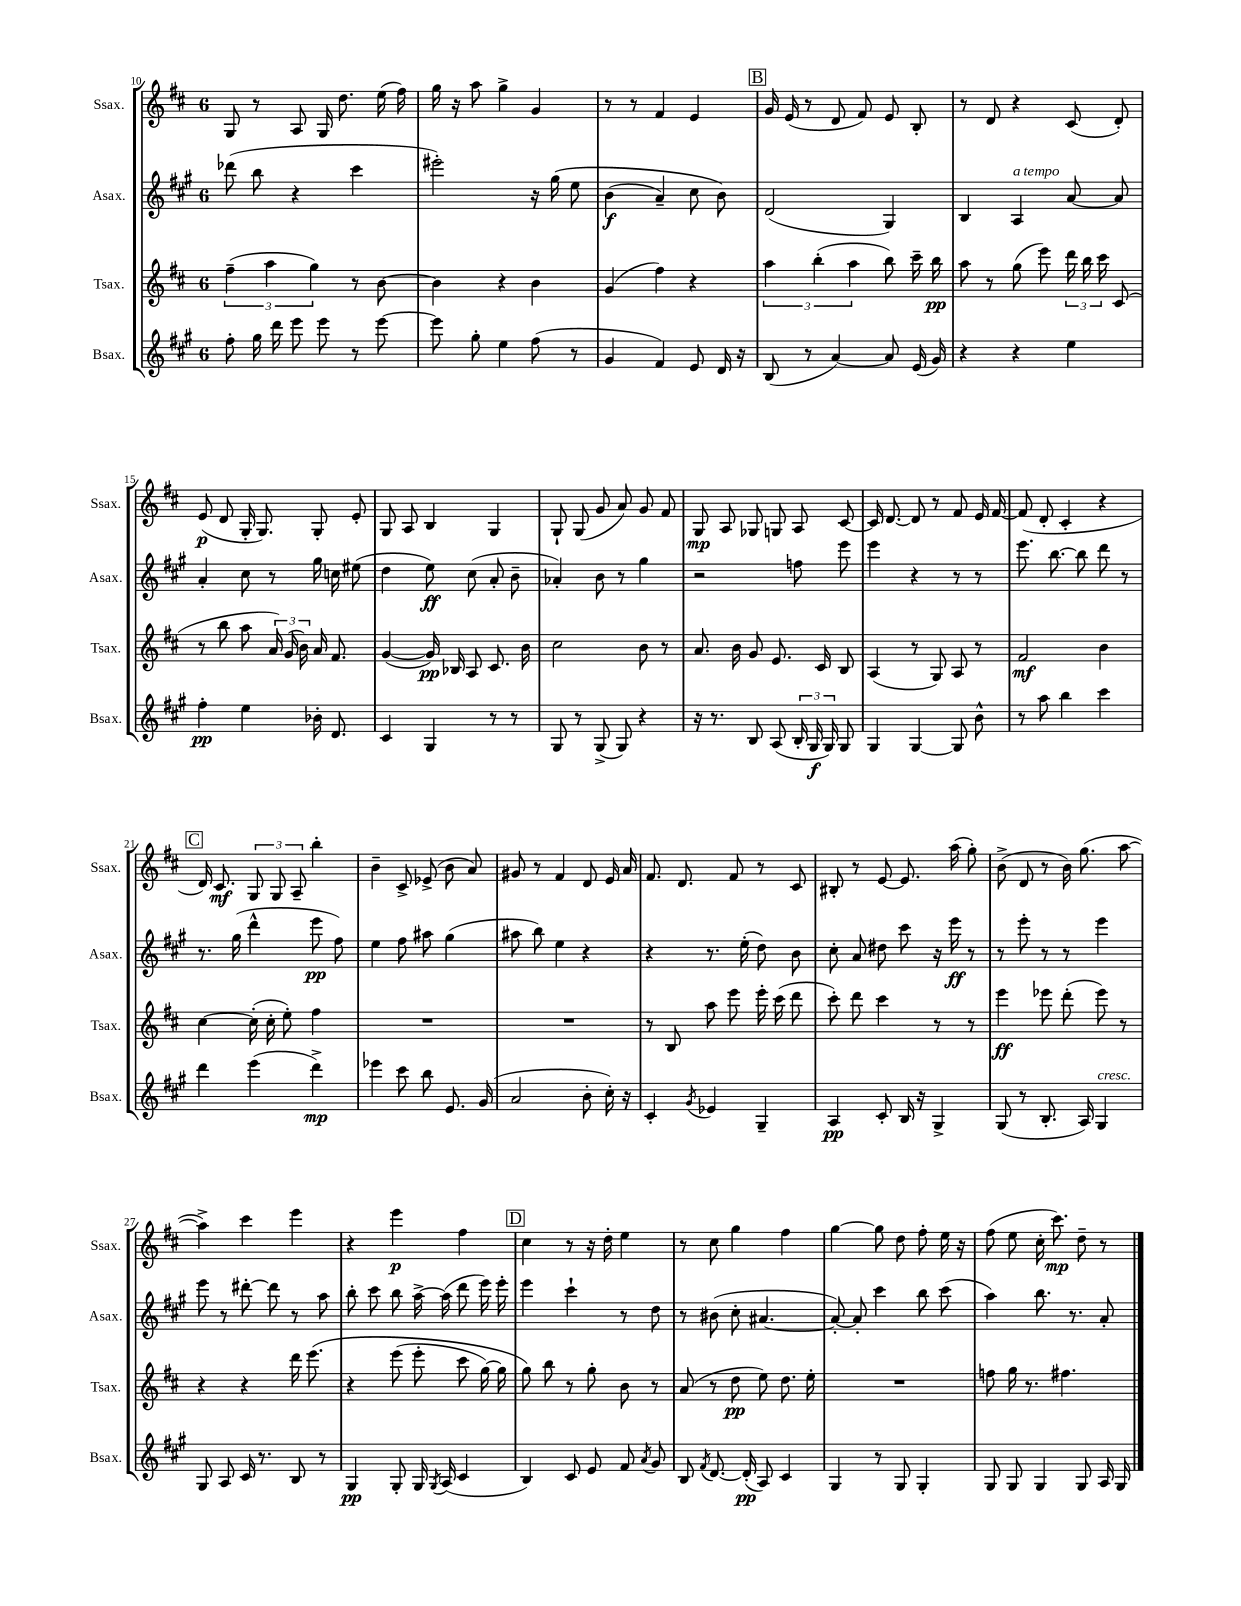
<<
\new StaffGroup <<
\new Staff = "s0" \with { instrumentName = "Ssax." shortInstrumentName = "Ssax." } {
    \clef treble \key d \major \once \override Staff.TimeSignature.style = #'single-digit \time 6/8
    \autoBeamOff g8 r8 a8 g16 d''8. e''16( fis''16) |
    g''16 r16 a''8 g''4-> g'4 |
    r8 r8 fis'4 e'4 |
    \mark \markup { \box "B" } g'16 e'16( r8 d'8 fis'8) e'8 b8-. |
    r8 d'8 r4 cis'8( d'8-.) |
    e'8\p( d'8 g16-. g8.) g8-. e'8-. |
    g8 a8 b4 g4 |
    g8-! g8( g'8 a'8) g'8 fis'8 |
    g8\mp a8 ges8 g8 a8 cis'8~ |
    cis'16 d'8.~ d'8 r8 fis'8 e'16 fis'16~ |
    fis'8( d'8-. cis'4-. r4 |
    \mark \markup { \box "C" } d'16) cis'8.\mf \tuplet 3/2 { g8 g8 a8-- } b''4-. |
    b'4-- cis'8-> ees'8->( b'8 a'8) |
    gis'8 r8 fis'4 d'8 e'16 a'16 |
    fis'8. d'8. fis'8 r8 cis'8 |
    bis8-. r8 e'8~ e'8. a''16( g''8-.) |
    b'8->( d'8 r8 b'16) g''8.( a''8~ |
    a''4->) cis'''4 e'''4 |
    r4 e'''4\p fis''4 |
    \mark \markup { \box "D" } cis''4 r8 r16 d''16-. e''4 |
    r8 cis''8 g''4 fis''4 |
    g''4~ g''8 d''8 fis''8-. e''16 r16 |
    fis''8( e''8 cis''16-. cis'''8.\mp) d''8-- r8 \bar "|." |
}
\new Staff = "s1" \with { instrumentName = "Asax." shortInstrumentName = "Asax." } {
    \clef treble \key a \major \once \override Staff.TimeSignature.style = #'single-digit \time 6/8
    \autoBeamOff des'''8( b''8 r4 cis'''4 |
    eis'''2-.) r16 gis''16\( e''8 |
    b'4\f( a'4--) cis''8 b'8\) |
    \mark \markup { \box "B" } d'2( gis4) |
    b4 a4^\markup { \italic "a tempo" } a'8~ a'8 |
    a'4-. cis''8 r8 gis''16 c''16 eis''8( |
    d''4 e''8\ff) cis''8( a'8-. b'8-- |
    aes'4-.) b'8 r8 gis''4 |
    r2 f''8 e'''8 |
    e'''4 r4 r8 r8 |
    e'''8. b''8.~ b''8 d'''8 r8 |
    \mark \markup { \box "C" } r8. gis''16( d'''4-^ e'''8\pp fis''8) |
    e''4 fis''8 ais''8 gis''4( |
    ais''8 b''8) e''4 r4 |
    r4 r8. e''16-.( d''8) b'8 |
    cis''8-. a'8 dis''8 cis'''8 r16 e'''16\ff r8 |
    r8 e'''8-. r8 r8 e'''4 |
    e'''8 r8 dis'''8~-. dis'''8 r8 a''8 |
    b''8-. cis'''8 b''8 a''16~-> a''16( d'''8 e'''16) e'''16-. |
    \mark \markup { \box "D" } e'''4 cis'''4-! r8 d''8 |
    r8 bis'8( cis''8-. ais'4.~ |
    ais'8~-.) ais'8-. cis'''4 b''8 cis'''8( |
    a''4) b''8. r8. a'8-. \bar "|." |
}
\new Staff = "s2" \with { instrumentName = "Tsax." shortInstrumentName = "Tsax." } {
    \clef treble \key d \major \once \override Staff.TimeSignature.style = #'single-digit \time 6/8
    \autoBeamOff \tuplet 3/2 { fis''4--( a''4 g''4) } r8 b'8~ |
    b'4 r4 b'4 |
    g'4( fis''4) r4 |
    \mark \markup { \box "B" } \tuplet 3/2 { a''4 b''4-.( a''4 } b''8) cis'''16-- b''16\pp |
    a''8 r8 g''8( e'''8) \tuplet 3/2 { d'''16 b''16 cis'''16 } cis'8( |
    r8 b''8 a''8 \tuplet 3/2 { a'16) g'16( b'16) } a'16 fis'8. |
    g'4~( g'16\pp) bes16 a8 cis'8. b'16 |
    cis''2 b'8 r8 |
    a'8. b'16 g'8 e'8. cis'16 b8 |
    a4( r8 g8) a8 r8 |
    fis'2\mf b'4 |
    \mark \markup { \box "C" } cis''4~ cis''16-.( cis''16-. e''8-.) fis''4 |
    R2. |
    R2. |
    r8 b8 a''8 e'''8 e'''16-. cis'''16( d'''8 |
    cis'''8-.) d'''8 cis'''4 r8 r8 |
    e'''4\ff ees'''8 d'''8-.( ees'''8) r8 |
    r4 r4 d'''16 e'''8.\( |
    r4 e'''8( e'''8-. cis'''8 g''16~) g''16 |
    \mark \markup { \box "D" } g''8\) b''8 r8 g''8-. b'8 r8 |
    a'8( r8 d''8\pp e''8) d''8. e''16-. |
    R2. |
    f''8 g''16 r8. fis''4. \bar "|." |
}
\new Staff = "s3" \with { instrumentName = "Bsax." shortInstrumentName = "Bsax." } {
    \clef treble \key a \major \once \override Staff.TimeSignature.style = #'single-digit \time 6/8
    \autoBeamOff fis''8-. gis''16 d'''16 e'''8 e'''8 r8 e'''8~ |
    e'''8 gis''8-. e''4 fis''8( r8 |
    gis'4 fis'4) e'8 d'16 r16 |
    \mark \markup { \box "B" } b8( r8 a'4~) a'8 e'16( gis'16) |
    r4 r4 e''4 |
    fis''4-.\pp e''4 bes'16-. d'8. |
    cis'4 gis4 r8 r8 |
    gis8 r8 gis8->( gis8) r4 |
    r16 r8. b8 a8( \tuplet 3/2 { b16-. gis16\f gis16) } gis8 |
    gis4 gis4~ gis8 b'8-^ |
    r8 a''8 b''4 cis'''4 |
    \mark \markup { \box "C" } d'''4 e'''4( d'''4->\mp) |
    ees'''4 cis'''8 b''8 e'8. gis'16( |
    a'2 b'8-. cis''16-.) r16 |
    cis'4-. \acciaccatura { gis'8 } ees'4 gis4-- |
    a4\pp cis'8-. b16 r16 gis4-> |
    gis8( r8 b8.-. a16) gis4^\markup { \italic "cresc." } |
    gis8 a8 cis'16 r8. b8 r8 |
    gis4\pp gis8-. gis16 \acciaccatura { gis8 } a16( cis'4 |
    \mark \markup { \box "D" } b4) cis'8 e'8 fis'8 \acciaccatura { a'8 } gis'8 |
    b8 \acciaccatura { fis'8 } d'8.~ d'16-.\pp( a8) cis'4 |
    gis4 r8 gis8 gis4-. |
    gis8 gis8 gis4 gis8 a16 gis16 \bar "|." |
}
>>
>>
\layout { \context { \Score currentBarNumber = #10 } }
